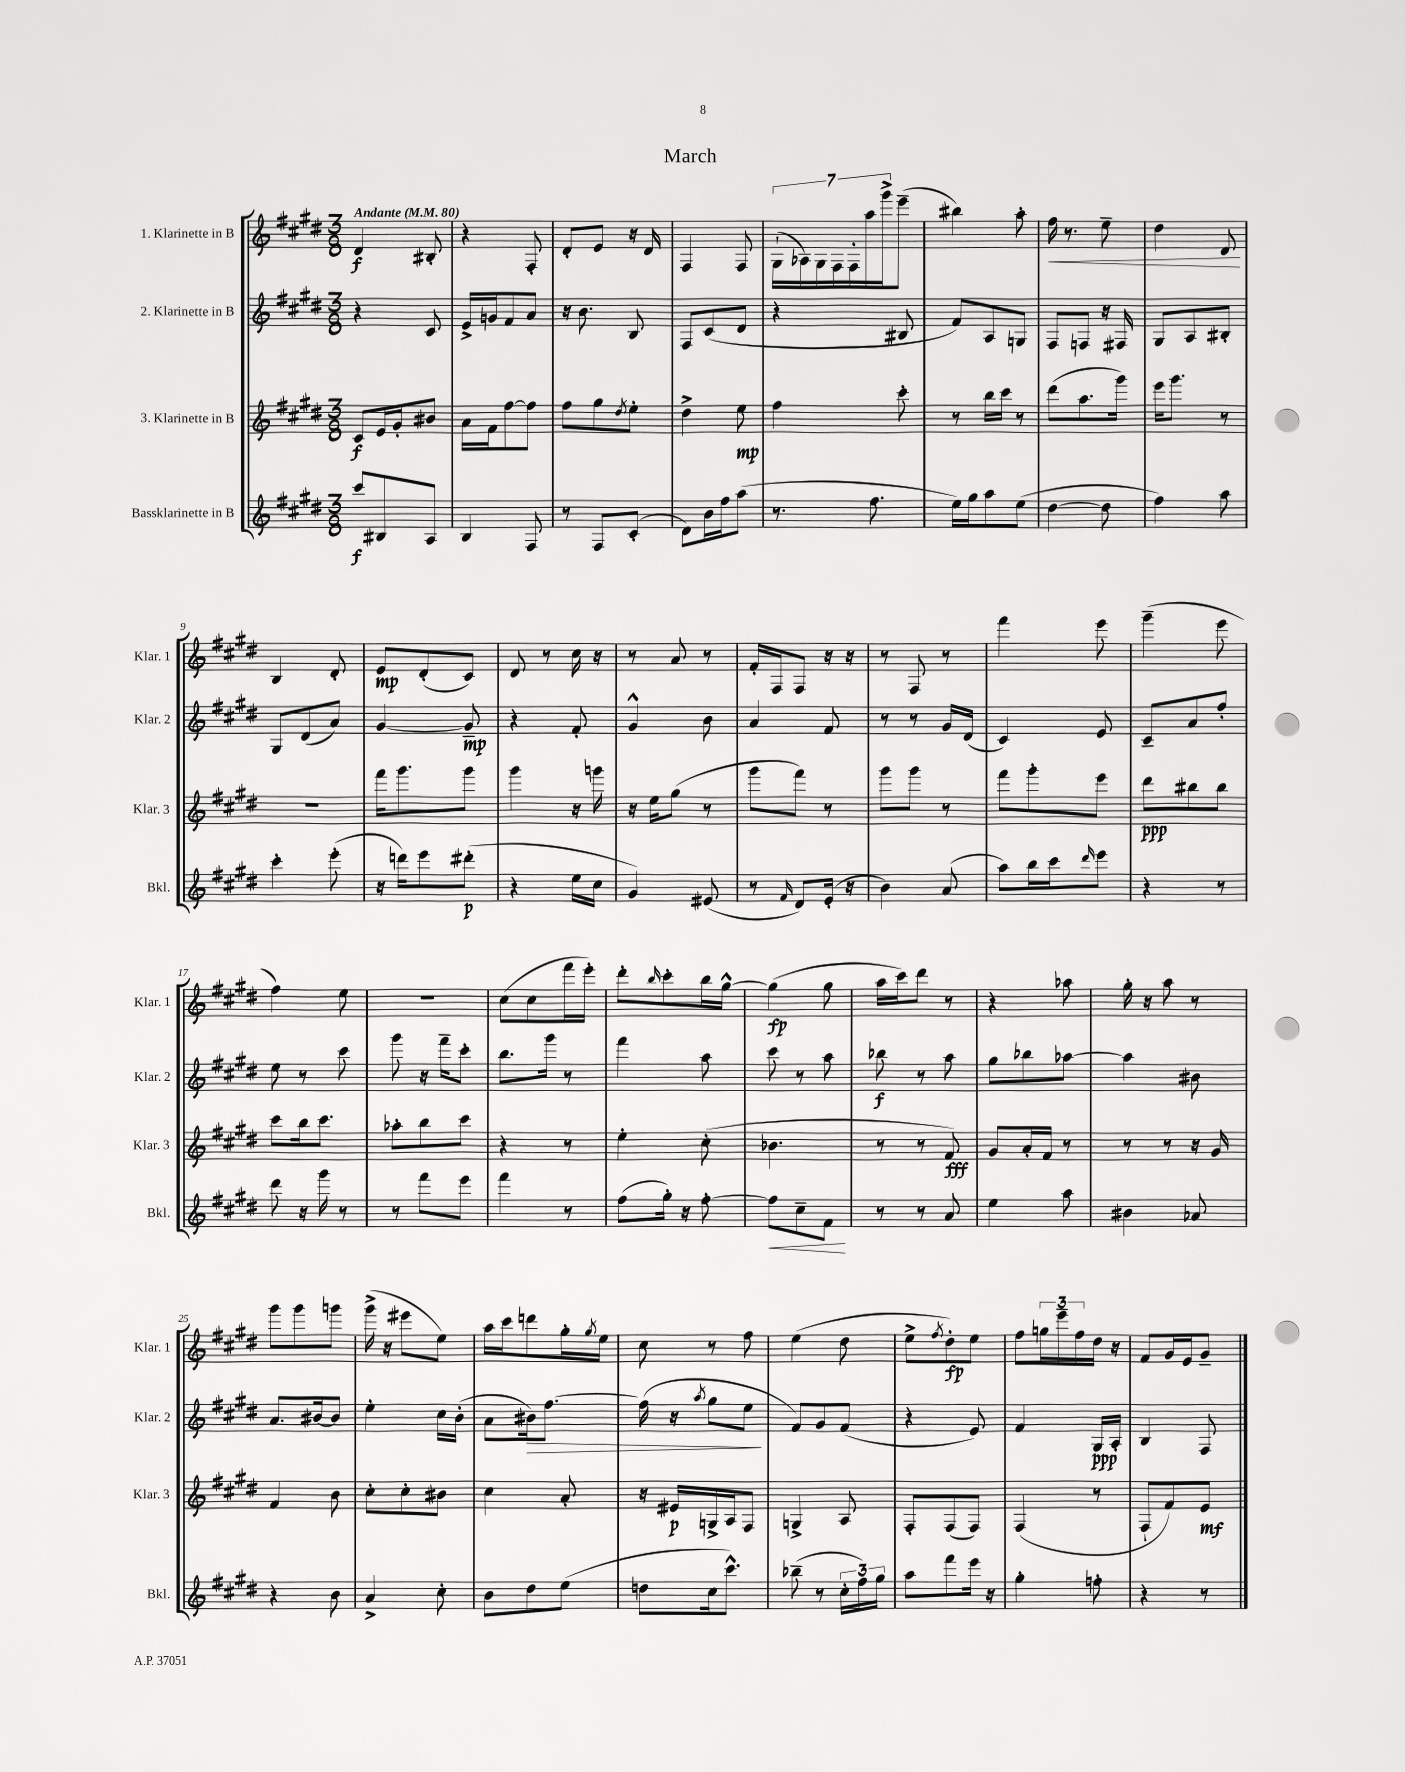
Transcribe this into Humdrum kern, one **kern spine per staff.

**kern	**dynam	**kern	**dynam	**kern	**dynam	**kern	**dynam
*part4	*part4	*part3	*part3	*part2	*part2	*part1	*part1
*staff4	*staff4	*staff3	*staff3	*staff2	*staff2	*staff1	*staff1
*I"Bassklarinette in B	*	*I"3. Klarinette in B	*	*I"2. Klarinette in B	*	*I"1. Klarinette in B	*
*I'Bkl.	*	*I'Klar. 3	*	*I'Klar. 2	*	*I'Klar. 1	*
*clefG2	*	*clefG2	*	*clefG2	*	*clefG2	*
*k[f#c#g#d#]	*	*k[f#c#g#d#]	*	*k[f#c#g#d#]	*	*k[f#c#g#d#]	*
*M3/8	*	*M3/8	*	*M3/8	*	*M3/8	*
*MM80	*	*MM80	*	*MM80	*	*MM80	*
=1	=1	=1	=1	=1	=1	=1	=1
!	!	!	!	!	!	!LO:TX:a:B:t=Andante	!
8ccc#/L	f	8c#/L	f	4r	.	4d#/	f
8B#X/	.	16e/L	.	.	.	.	.
.	.	16g#'/J	.	.	.	.	.
8A/J	.	8b#X/J	.	8c#/	.	8B#X'/	.
=2	=2	=2	=2	=2	=2	=2	=2
4B/	.	16a\LL	.	16e^/LL	.	4r	.
.	.	16f#\J	.	16gn/J	.	.	.
.	.	[8ff#\	.	8f#/	.	.	.
8F#/	.	8ff#\J]	.	8a/J	.	8F#'/	.
=3	=3	=3	=3	=3	=3	=3	=3
8r	.	8ff#\L	.	16r	.	8d#'/L	.
.	.	.	.	8.b\	.	.	.
8F#/L	.	8gg#\	.	.	.	8e/J	.
.	.	8qdd#/	.	.	.	.	.
(8c#'/J	.	8ee'\J	.	8B/	.	16r	.
.	.	.	.	.	.	16d#/	.
=4	=4	=4	=4	=4	=4	=4	=4
8d#\L)	.	4dd#^\	.	8F#/L	.	4F#/	.
16b\L	.	.	.	(8c#/	.	.	.
16ff#\J	.	.	.	.	.	.	.
(8aa\J	.	8ee\	mp	8d#/J	.	8F#/	.
=5	=5	=5	=5	=5	=5	=5	=5
8.r	.	4ff#\	.	4r	.	(28G#`\LL	.
.	.	.	.	.	.	28A-X\)	.
.	.	.	.	.	.	28G#\	.
.	.	.	.	.	.	28F#\	.
.	.	.	.	.	.	28F#'\	.
.	.	.	.	.	.	28aa\	.
8.ff#\	.	.	.	.	.	.	.
.	.	.	.	.	.	28ggg#^\J	.
.	.	8ccc#'\	.	8B#X/	.	(8eee~\J	.
=6	=6	=6	=6	=6	=6	=6	=6
16ee\LL)	.	8r	.	8f#/L)	.	4bb#X\)	.
16gg#\J	.	.	.	.	.	.	.
8aa\	.	16bb\LL	.	8A/	.	.	.
.	.	16ccc#\JJ	.	.	.	.	.
(8ee\J	.	8r	.	8Gn/J	.	8aa'\	.
=7	=7	=7	=7	=7	=7	=7	=7
!	!	!	!	!	!	!	!LO:HP:b
[4dd#\	.	(8ddd#\L	.	8F#/L	.	16ff#\	<
.	.	.	.	.	.	8.r	.
.	.	8.aa\	.	8Fn/J	.	.	.
8dd#\]	.	.	.	16r	.	8ee~\	.
.	.	16ggg#\Jk)	.	16F#X/	.	.	.
=8	=8	=8	=8	=8	=8	=8	=8
4ff#\)	.	16eee\KL	.	8G#/L	.	4dd#\	.
.	.	8.ggg#\J	.	.	.	.	.
.	.	.	.	8A/	.	.	.
8aa\	.	8r	.	8B#X'/J	.	8d#/	.
.	.	.	.	.	.	.	[
!!LO:LB:g=z
=9	=9	=9	=9	=9	=9	=9	=9
4ccc#'\	.	4.r	.	8G#/L	.	4B/	.
.	.	.	.	(8d#/	.	.	.
(8eee'\	.	.	.	8a/J)	.	8d#'/	.
=10	=10	=10	=10	=10	=10	=10	=10
16r	.	16fff#\KL	.	[4g#/	.	8e/L	mp
16dddn\KL)	.	8.ggg#\	.	.	.	.	.
8eee\	.	.	.	.	.	(8d#'/	.
(8ddd#X'\J	p	8ggg#\J	.	8g#~/]	mp	8c#/J)	.
=11	=11	=11	=11	=11	=11	=11	=11
4r	.	4ggg#\	.	4r	.	8d#/	.
.	.	.	.	.	.	8r	.
16ee\LL	.	16r	.	8f#'/	.	16cc#\	.
16cc#\JJ	.	16gggn\	.	.	.	16r	.
=12	=12	=12	=12	=12	=12	=12	=12
4g#/)	.	16r	.	4g#^^/	.	8r	.
.	.	16ee\KL	.	.	.	.	.
.	.	(8gg#\J	.	.	.	8a/	.
(8e#X/	.	8r	.	8b\	.	8r	.
=13	=13	=13	=13	=13	=13	=13	=13
8r	.	8ggg#\L	.	4a/	.	16f#'/LL	.
.	.	.	.	.	.	16F#/J	.
16qqf#/	.	.	.	.	.	.	.
8d#/L)	.	8fff#\J)	.	.	.	8F#/J	.
(16e'/Jk	.	8r	.	8f#/	.	16r	.
16r	.	.	.	.	.	16r	.
=14	=14	=14	=14	=14	=14	=14	=14
4b\)	.	8ggg#\L	.	8r	.	8r	.
.	.	8ggg#\J	.	8r	.	8F#/	.
(8a/	.	8r	.	16g#/LL	.	8r	.
.	.	.	.	(16d#/JJ	.	.	.
=15	=15	=15	=15	=15	=15	=15	=15
8aa\L)	.	8fff#\L	.	4c#/)	.	4fff#\	.
16bb\L	.	8ggg#'\	.	.	.	.	.
16ccc#\J	.	.	.	.	.	.	.
16qqddd#/	.	.	.	.	.	.	.
8eee\J	.	8eee\J	.	8e/	.	8eee\	.
=16	=16	=16	=16	=16	=16	=16	=16
4r	.	8ddd#\L	ppp	8c#~/L	.	(4ggg#~\	.
.	.	8bb#X\	.	8a/	.	.	.
8r	.	8bb#\J	.	8ff#'/J	.	8eee\	.
!!LO:LB:g=z
=17	=17	=17	=17	=17	=17	=17	=17
8ddd#\	.	8ccc#\L	.	8ee\	.	4ff#\)	.
16r	.	16bb\k	.	8r	.	.	.
16ggg#\	.	8.ccc#\J	.	.	.	.	.
8r	.	.	.	8ccc#\	.	8ee\	.
=18	=18	=18	=18	=18	=18	=18	=18
8r	.	8aa-X'\L	.	8ggg#\	.	4.r	.
8fff#\L	.	8bb\	.	16r	.	.	.
.	.	.	.	16fff#~\KL	.	.	.
8eee\J	.	8ccc#\J	.	8ccc#'\J	.	.	.
=19	=19	=19	=19	=19	=19	=19	=19
4fff#\	.	4r	.	8.bb\L	.	(8cc#\L	.
.	.	.	.	.	.	8cc#\	.
.	.	.	.	16ggg#\Jk	.	.	.
8r	.	8r	.	8r	.	16fff#\L	.
.	.	.	.	.	.	16eee'\JJ)	.
=20	=20	=20	=20	=20	=20	=20	=20
(8ff#\L	.	4ee'\	.	4fff#\	.	8ddd#'\L	.
.	.	.	.	.	.	16qqbb/	.
16gg#'\Jk)	.	.	.	.	.	8ccc#'\	.
16r	.	.	.	.	.	.	.
[8ff#'\	.	(8cc#'\	.	8aa\	.	16bb\L	.
.	.	.	.	.	.	[16gg#^^\JJ	.
=21	=21	=21	=21	=21	=21	=21	=21
!	!LO:HP:b	!	!	!	!	!	!
8ff#\L]	<	4.b-X\	.	8ccc#\	.	(4gg#\]	fp
8cc#~\	.	.	.	8r	.	.	.
8f#\J	.	.	.	8aa\	.	8gg#\	.
.	[	.	.	.	.	.	.
=22	=22	=22	=22	=22	=22	=22	=22
8r	.	8r	.	8bb-X\	f	16aa\LL	.
.	.	.	.	.	.	16ccc#\J)	.
8r	.	8r	.	8r	.	8ddd#\J	.
8a/	.	8f#/)	fff	8aa\	.	8r	.
=23	=23	=23	=23	=23	=23	=23	=23
4ee\	.	8g#/L	.	8gg#\L	.	4r	.
.	.	16a'/L	.	8bb-X\	.	.	.
.	.	16f#/JJ	.	.	.	.	.
8aa\	.	8r	.	[8aa-X\J	.	8aa-X\	.
=24	=24	=24	=24	=24	=24	=24	=24
4b#X\	.	8r	.	4aa-\]	.	16gg#'\	.
.	.	.	.	.	.	16r	.
.	.	8r	.	.	.	8aa\	.
8a-X/	.	16r	.	8b#X\	.	8r	.
.	.	16g#/	.	.	.	.	.
!!LO:LB:g=z
=25	=25	=25	=25	=25	=25	=25	=25
4r	.	4f#/	.	8.a/L	.	8ggg#\L	.
.	.	.	.	.	.	8ggg#\	.
.	.	.	.	[16b#X/k	.	.	.
8b\	.	8b\	.	8b#/J]	.	8gggn\J	.
=26	=26	=26	=26	=26	=26	=26	=26
4a^/	.	8cc#'\L	.	4ee'\	.	(16ggg#^\	.
.	.	.	.	.	.	16r	.
.	.	8cc#'\	.	.	.	8eee#X\L	.
8cc#'\	.	8b#X\J	.	16cc#\LL	.	8ee\J)	.
.	.	.	.	(16b'\JJ	.	.	.
=27	=27	=27	=27	=27	=27	=27	=27
8b\L	.	4cc#\	.	8a\L	.	16aa\LL	.
.	.	.	.	.	.	16ccc#\J	.
!	!	!	!	!	!LO:HP:b	!	!
8dd#\	.	.	.	16b#X\k)	>	8dddn\	.
.	.	.	.	[8.ff#\J	.	.	.
(8ee\J	.	8a'/	.	.	.	16gg#'\L	.
.	.	.	.	.	.	8qgg#/	.
.	.	.	.	.	.	16ee\JJ	.
=28	=28	=28	=28	=28	=28	=28	=28
8ddn\L	.	16r	.	(16ff#\]	.	8cc#\	.
.	.	16e#X/LL	p	16r	.	.	.
.	.	.	.	8qaa/	.	.	.
16cc#\k	.	16Gn^/	.	8gg#\L	.	8r	.
8.ccc#^^\J)	.	16A/J	.	.	.	.	.
.	.	8F#/J	.	8ee\J	.	8ff#\	.
.	.	.	.	.	]	.	.
=29	=29	=29	=29	=29	=29	=29	=29
(8bb-X~\	.	4Gn^/	.	8f#/L)	.	(4ee\	.
8r	.	.	.	8g#/	.	.	.
24cc#'\LL	.	8A/	.	(8f#/J	.	8dd#\	.
24ff#\)	.	.	.	.	.	.	.
24gg#\JJ	.	.	.	.	.	.	.
=30	=30	=30	=30	=30	=30	=30	=30
8aa\L	.	8F#'/L	.	4r	.	8ee^\L	.
.	.	.	.	.	.	8qff#/	.
8fff#\	.	(8F#/	.	.	.	8dd#'\)	fp
16eee\Jk	.	8F#/J)	.	8e/)	.	8ee\J	.
16r	.	.	.	.	.	.	.
=31	=31	=31	=31	=31	=31	=31	=31
4gg#'\	.	(4F#/	.	4f#/	.	8ff#\L	.
.	.	.	.	.	.	24ggn\L	.
.	.	.	.	.	.	24eee~\	.
.	.	.	.	.	.	24ff#\	.
8ffn'\	.	8r	.	16G#/LL	ppp	16dd#\JJ	.
.	.	.	.	16A'/JJ	.	16r	.
=32	=32	=32	=32	=32	=32	=32	=32
4r	.	8F#`/L	.	4B/	.	8f#/L	.
.	.	8f#/)	.	.	.	16g#/L	.
.	.	.	.	.	.	16e/J	.
8r	.	8e/J	mf	8F#/	.	8g#~/J	.
==	==	==	==	==	==	==	==
*-	*-	*-	*-	*-	*-	*-	*-
